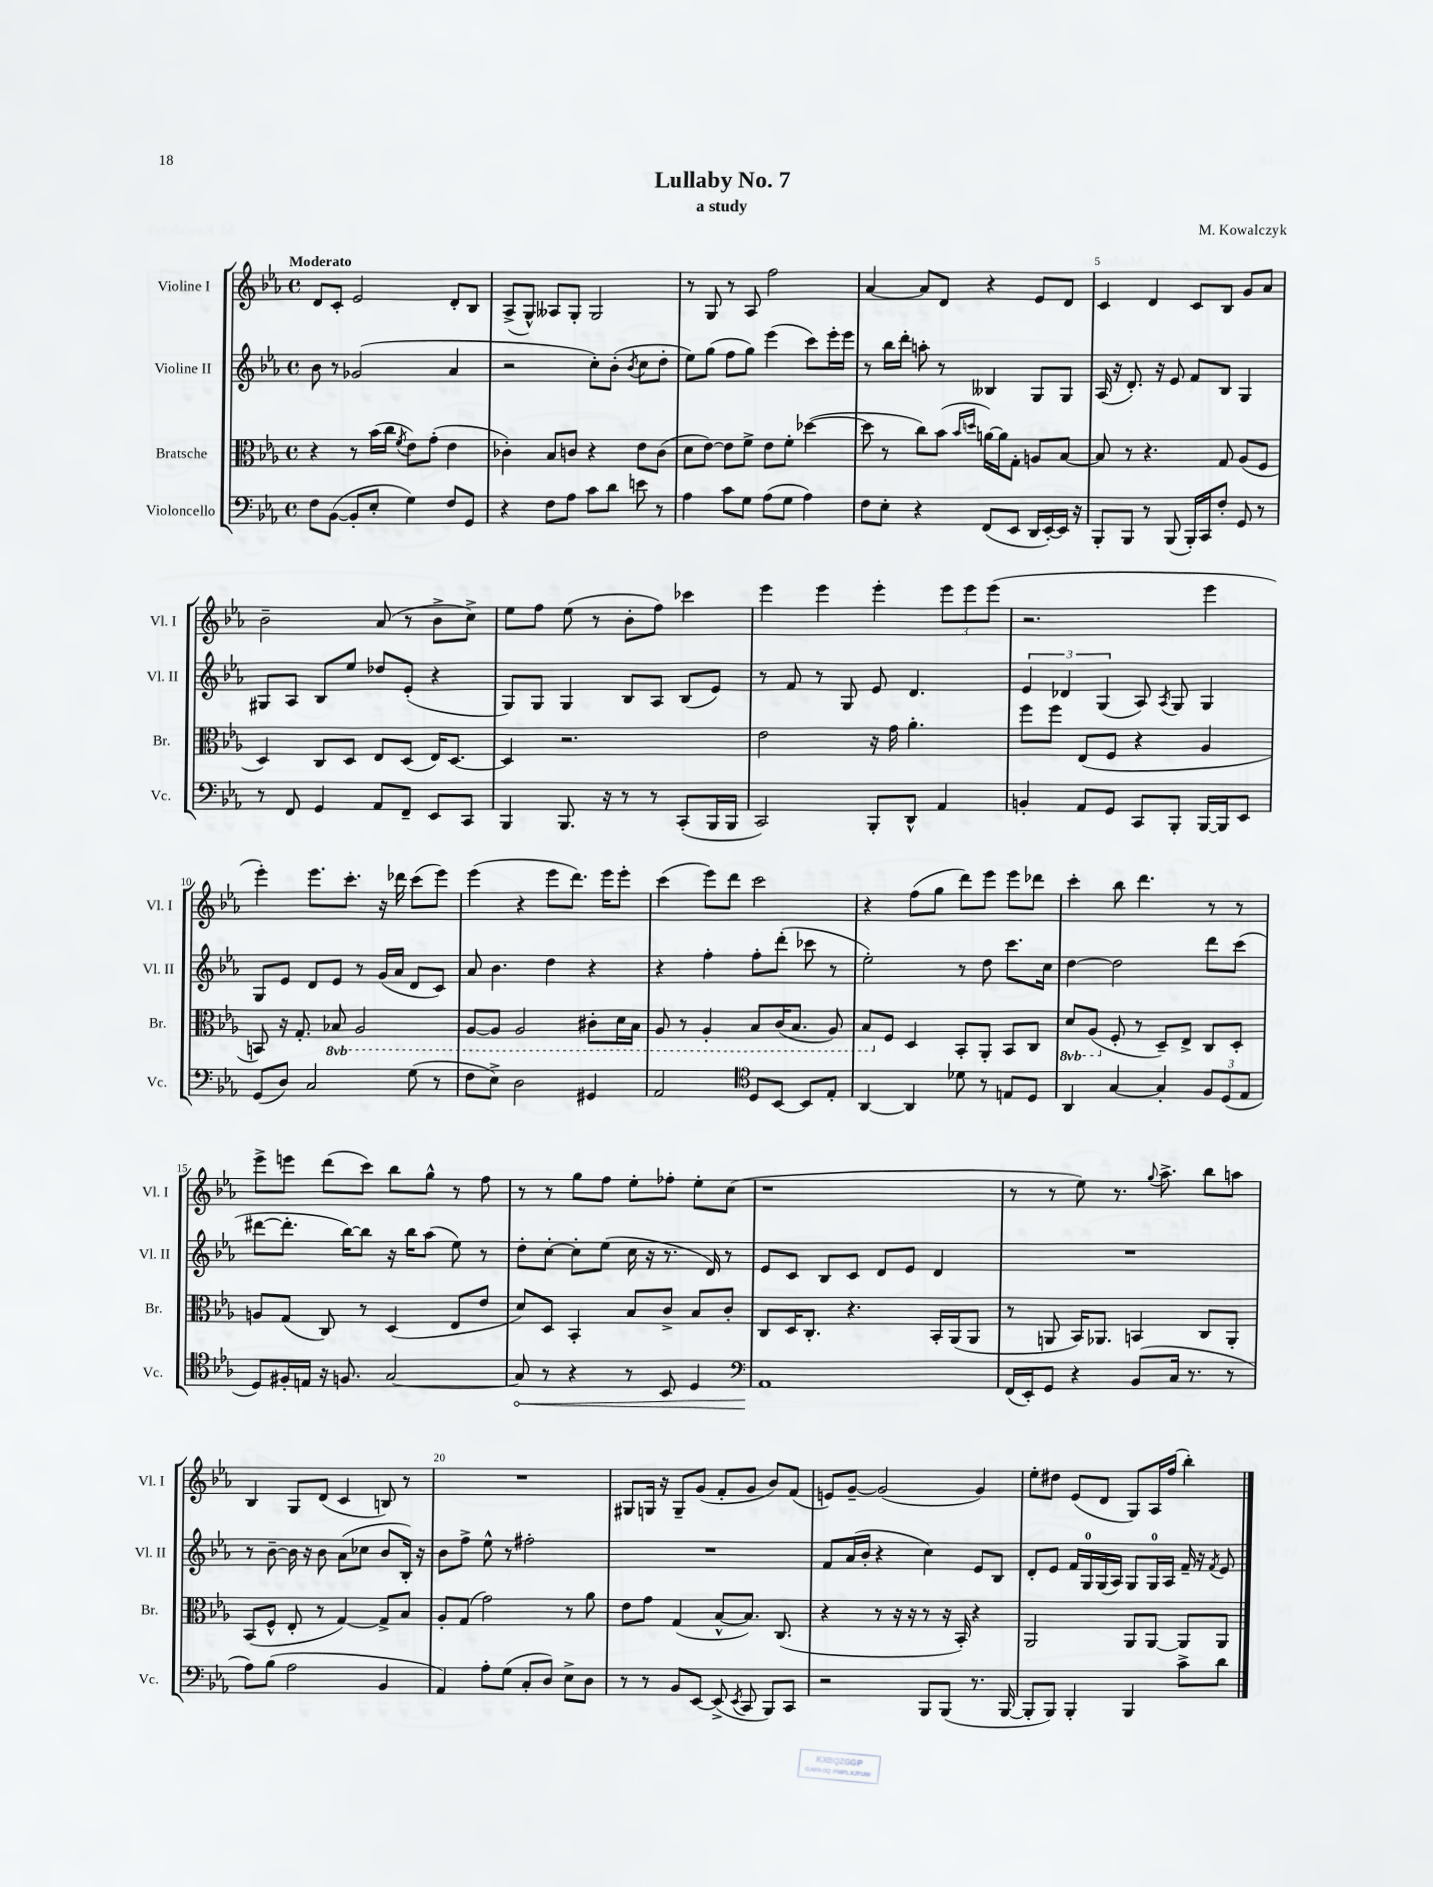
\header { title = "Lullaby No. 7" composer = "M. Kowalczyk" subtitle = "a study" }
<<
\new StaffGroup <<
\new Staff = "s0" \with { instrumentName = "Violine I" shortInstrumentName = "Vl. I" } {
    \clef treble \key ees \major \defaultTimeSignature \time 4/4 \tempo "Moderato"
    \autoBeamOff d'8[ c'8]-. ees'2 d'8[-. bes8] |
    aes8[->( g8]-^) aeses8[ g8]-. g2 |
    r8 g8 r8 aes8 f''2 |
    aes'4~ aes'8[ d'8] r4 ees'8[ d'8] |
    c'4 d'4 c'8[ bes8] g'8[ aes'8] |
    bes'2-- aes'8( r8 bes'8[-> c''8]->) |
    ees''8[ f''8] ees''8( r8 bes'8[-. f''8]) ces'''4 |
    ees'''4 ees'''4 ees'''4-. \tuplet 3/2 { ees'''8[ ees'''8 ees'''8]( } |
    r2. ees'''4 |
    ees'''4-.) ees'''8.[ c'''8.]-. r16 des'''16 c'''8[( ees'''8]) |
    ees'''4( r4 ees'''8[ d'''8.]) ees'''16[ ees'''8]-. |
    c'''4( ees'''8[) d'''8] c'''2 |
    r4 f''8[( g''8] d'''8[) ees'''8] ees'''8[ des'''8] |
    c'''4-. bes''8 d'''4. r8 r8 |
    ees'''8[-> e'''8] d'''8[( c'''8]) bes''8[ g''8]-^ r8 f''8 |
    r8 r8 g''8[ f''8] ees''8[-. fes''8]-. ees''8[-. c''8]( |
    r1 |
    r8 r8 ees''8) r8. \appoggiatura { g''8 } aes''8.-> bes''8[ a''8] |
    bes4 g8[ d'8]( c'4 b8) r8 |
    R1 |
    gis8[ g16] r16 g8[-- g'8]( f'8[-. g'8] bes'8[) f'8]( |
    e'8[) g'8]~-- g'2( g'4) |
    ees''8[-. dis''8] ees'8[( d'8] g8[) aes16 f''16]( bes''4-.) \bar "|." |
}
\new Staff = "s1" \with { instrumentName = "Violine II" shortInstrumentName = "Vl. II" } {
    \clef treble \key ees \major \defaultTimeSignature \time 4/4
    \autoBeamOff bes'8 r8 ges'2( aes'4 |
    r2 c''8[-.) bes'8]-.( \acciaccatura { bes'8 } c''8[ d''8]-. |
    ees''8[) g''8]( f''8[ g''8]) ees'''4( c'''8[) ees'''16-. ees'''16] |
    r8 bes''16[ d'''16]-. a''8-. r8 beses4 g8[ g8] |
    aes16( r16 d'8.-.) r16 ees'8 f'8[ bes8] g4 |
    gis8[ aes8] bes8[ ees''8] des''8[ ees'8]-.( r4 |
    g8[) g8] g4 bes8[ aes8] bes8[( ees'8]) |
    r8 f'8 r8 g8 ees'8 d'4. |
    \tuplet 3/2 { ees'4 des'4 g4( } aes8) \acciaccatura { aes8 } g8 g4 |
    g8[ ees'8] d'8[ ees'8] r8 g'16[( aes'16] d'8[ c'8]) |
    aes'8 bes'4. d''4 r4 |
    r4 f''4-. f''8[-. d'''8]-.( ces'''8 r8 |
    ees''2-.) r8 d''8 c'''8.[ c''16] |
    d''4~ d''2 d'''8[ c'''8]( |
    dis'''8[~ dis'''8.]-. bes''16[~) bes''8] r16 bes''16[ aes''8]( ees''8) r8 |
    d''8[-. c''8]~-. c''8[-. ees''8]( c''16 r16 r8. d'16) r8 |
    ees'8[ c'8] bes8[ c'8] d'8[ ees'8] d'4 |
    R1 |
    r8 bes'8~-- bes'16 r16 bes'8 aes'8[( ces''8] bes'8[ bes16]-.) r16 |
    bes'8[ f''8]-> ees''8-^ r8 fis''2-. |
    R1 |
    f'8[ aes'16( bes'16]-. r4 c''4) ees'8[ bes8] |
    d'8[-. ees'8] f'16[ g16-0 g16( aes16]) g8[ g16-0 aes16] f'16-- r16 \acciaccatura { f'8 } ees'8 \bar "|." |
}
\new Staff = "s2" \with { instrumentName = "Bratsche" shortInstrumentName = "Br." } {
    \clef alto \key ees \major \defaultTimeSignature \time 4/4 \set Staff.ottavationMarkups = #ottavation-simple-ordinals
    \autoBeamOff r4 r8 bes'16[( c''16] \acciaccatura { f'8 } ees'8[) g'8]-.( ees'4 |
    ces'4-.) bes8[ c'8] r4 ees'8[ c'8]( |
    d'8[ ees'8]~) ees'8[ f'8]-> ees'8[ f'8]-. des''4~( |
    des''8 r8 c''8[) bes'8]( \grace { bes'16[ d''16] } a'16[~) a'16 g8]-. a8[ bes8]~ |
    bes8 r8 r4. g8 aes8[( f8] |
    d4) c8[ d8] ees8[ d8]( ees16[) d8.]~ |
    d4 r2. |
    ees'2 r16 g'16 aes'4.-. |
    f''8[ f''8] ees8[( f8] r4 aes4 |
    b,8) r16 g8.-. \ottava #-1 bes,8 aes,2 |
    aes,8[~ aes,8] aes,2 cis8[-. d16 bes,16] |
    aes,8 r8 aes,4-. bes,8[ c16( bes,8.] aes,8) |
    bes,8[ \ottava #0 f8] d4 bes,8[-. aes,8]-. bes,8[ c8] |
    \ottava #-1 d8[ aes,8]( \ottava #0 f8-. r8 d8[--) ees8]-> c8[ d8]-. |
    a8[ g8]( c8) r8 d4( ees8[ ees'8] |
    d'8[) d8] bes,4-. bes8[ c'8]-> bes8[ c'8]-. |
    c8[ d16 c8.]-. r4. bes,16[-. aes,16( aes,8] |
    r8 a,8 bes,16[) aes,8.] b,4 c8[ aes,8]-. |
    bes,8[( f8]-^ ees8-. r8 g4~) g8[-> bes8] |
    aes8[-. g8]( g'2) r8 aes'8 |
    ees'8[ g'8] g4( bes8[~-^ bes8.]) c8.( |
    r4 r8 r16 r16 r8 r16 bes,16-.) r4 |
    aes,2 aes,8[ aes,8]~ aes,8[ aes,8] \bar "|." |
}
\new Staff = "s3" \with { instrumentName = "Violoncello" shortInstrumentName = "Vc." } {
    \clef bass \key ees \major \defaultTimeSignature \time 4/4
    \autoBeamOff f8[ bes,8]~( bes,8[-. ees8]-. g4) f8[ g,8] |
    r4 f8[ aes8] c'8[ d'8] e'8 r8 |
    aes4 c'8[ g8] aes8[( g8] aes4) |
    f8[ ees8]-. r4 f,8[( ees,8] d,16[ ees,16~-.) ees,16] r16 |
    bes,,8[-. bes,,8] r8 bes,,8( bes,,16[-.) c,16 f8]-. g,8 r8 |
    r8 f,8 g,4 aes,8[ f,8]-- ees,8[ c,8] |
    bes,,4 bes,,8. r16 r8 r8 c,8[-.( bes,,16 bes,,16] |
    c,2) bes,,8[-. d,8]-^ aes,4 |
    b,4-. aes,8[ g,8] c,8[ bes,,8]-. bes,,16[~ bes,,16 ees,8] |
    g,8[( d8]) c2 g8( r8 |
    f8[ ees8]->) d2 gis,4 |
    aes,2 \clef tenor d8[ bes,8]~ bes,8[ ees8]-. |
    aes,4~ aes,4 des'8 r8 e8[ d8] |
    aes,4 g4~ g4-. \tuplet 3/2 { f8[ d8( ees8] } |
    d8[) fis16-. e16] r16 f8. g2~ |
    \once \override Hairpin.circled-tip = ##t g8\< r8 r4 r8 bes,8 d4 |
    \clef bass aes,1\! |
    f,16[( ees,16-.) g,8] r4 bes,8[( c16] r8. r8 |
    aes8[) bes8]( aes2 bes,4 |
    aes,4) aes8[-. g8]( c8[-. d8]) ees8[-> d8] |
    r8 r8 bes,8[ ees,8]~ ees,8->( \acciaccatura { ees,8 } c,8 bes,,8[) c,8] |
    r2 bes,,8[ bes,,8]( r8. bes,,16~ |
    bes,,8[-. bes,,8]) bes,,4-. bes,,4 c'8[-> d'8] \bar "|." |
}
>>
>>
\layout { \context { \Score \override BarNumber.break-visibility = ##(#f #t #t) barNumberVisibility = #(every-nth-bar-number-visible 5) } }
